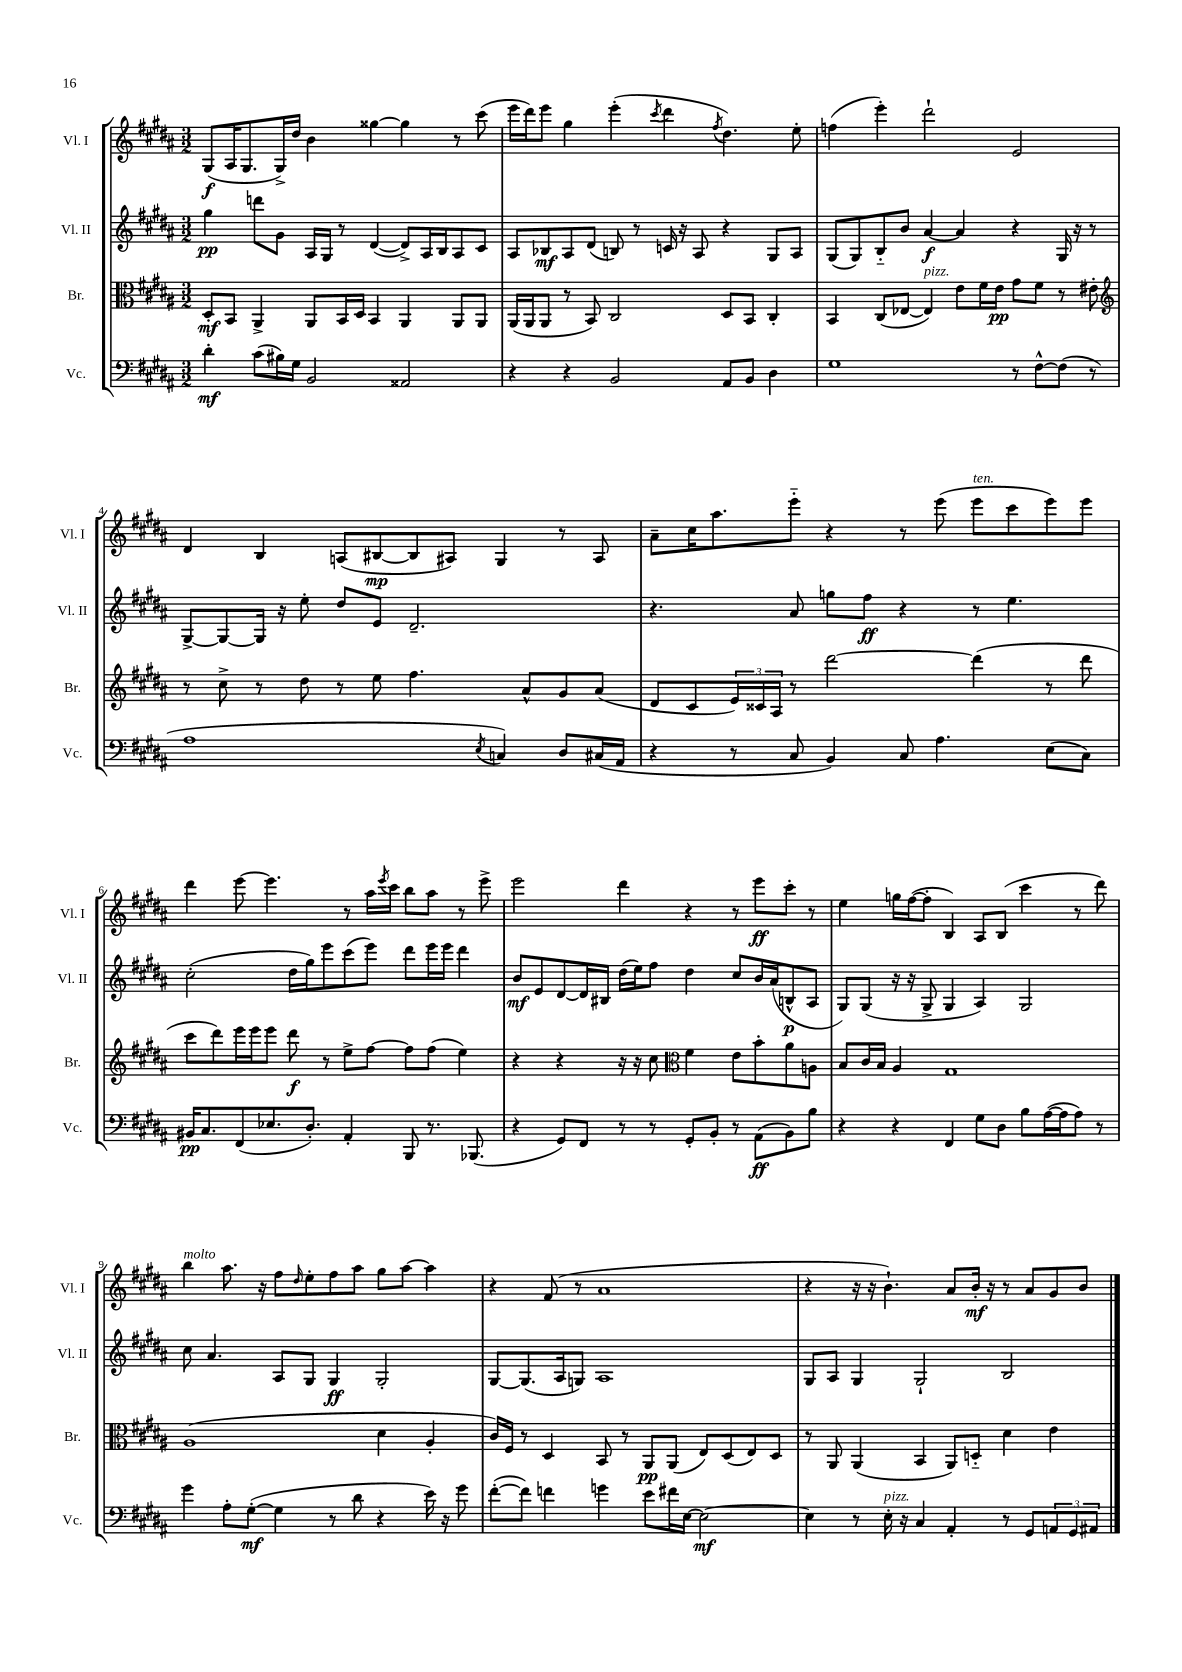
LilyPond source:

<<
\new StaffGroup <<
\new Staff = "s0" \with { instrumentName = "Vl. I" shortInstrumentName = "Vl. I" } {
    \clef treble \key b \major \numericTimeSignature \time 3/2
    gis8\f( ais16 gis8. gis16->) dis''16 b'4 gisis''4~ gisis''4 r8 cis'''8( |
    e'''16 dis'''16) e'''8 gis''4 e'''4-.( \acciaccatura { cis'''8 } dis'''4 \acciaccatura { fis''8 } dis''4.) e''8-. |
    f''4( e'''4-.) dis'''2-! e'2 |
    dis'4 b4 a8( bis8~\mp bis8 ais8) gis4 r8 ais8 |
    ais'8-- cis''16 ais''8. e'''8-_ r4 r8 e'''8( e'''8^\markup { \italic "ten." } cis'''8 e'''8) e'''8 |
    dis'''4 e'''8~ e'''4. r8 ais''16 \acciaccatura { e'''8 } cis'''16 b''8 ais''8 r8 e'''8-> |
    e'''2 dis'''4 r4 r8 e'''8\ff cis'''8-. r8 |
    e''4 g''16 fis''16~( fis''8-. b4) ais8 b8( cis'''4 r8 dis'''8) |
    b''4^\markup { \italic "molto" } ais''8. r16 fis''8 \grace { dis''16 } e''8-. fis''8 ais''8 gis''8 ais''8~ ais''4 |
    r4 fis'8( r8 ais'1 |
    r4 r16 r16 b'4.-!) ais'8 b'16-.\mf r16 r8 ais'8 gis'8 b'8 \bar "|." |
}
\new Staff = "s1" \with { instrumentName = "Vl. II" shortInstrumentName = "Vl. II" } {
    \clef treble \key b \major \numericTimeSignature \time 3/2
    gis''4\pp d'''8 gis'8 ais16 gis16 r8 dis'4~( dis'8->) ais16 b16 ais8 cis'8 |
    ais8 bes8\mf ais8 dis'8( b8) r8 c'16 r16 ais8 r4 gis8 ais8 |
    gis8( gis8) b8-_ b'8 ais'4~\f ais'4 r4 gis16 r16 r8 |
    gis8~-> gis8~ gis16 r16 e''8-. dis''8 e'8 dis'2.-- |
    r4. ais'8 g''8 fis''8\ff r4 r8 e''4. |
    cis''2-.( dis''16 gis''16) e'''8 cis'''8( e'''8) dis'''8 e'''16 e'''16 dis'''4 |
    b'8\mf e'8 dis'8~ dis'16 bis16 dis''16( e''16) fis''8 dis''4 cis''8 b'16 ais'16( b8-^\p ais8 |
    gis8) gis8( r16 r16 gis8-> gis4 ais4) gis2 |
    cis''8 ais'4. ais8 gis8 gis4\ff gis2-. |
    gis8~ gis8.( ais16 g8) ais1 |
    gis8 ais8 gis4 gis2-! b2 \bar "|." |
}
\new Staff = "s2" \with { instrumentName = "Br." shortInstrumentName = "Br." } {
    \clef alto \key b \major \numericTimeSignature \time 3/2
    dis8-.\mf b,8 ais,4-> ais,8 b,16 dis16 b,4 ais,4 ais,8 ais,8 |
    ais,16( ais,16 ais,8 r8 b,8) cis2 dis8 b,8 cis4-. |
    b,4 cis8( ees8~ ees4^\markup { \italic "pizz." }) e'8 fis'16 e'16\pp gis'8 fis'8 r8 eis'8-. |
    \clef treble r8 cis''8-> r8 dis''8 r8 e''8 fis''4. ais'8-^ gis'8 ais'8( |
    dis'8 cis'8 \tuplet 3/2 { e'16) cisis'16 ais16 } r8 dis'''2~ dis'''4( r8 dis'''8 |
    cis'''8 dis'''8) e'''16 e'''16 e'''8 dis'''8\f r8 e''8-> fis''8~ fis''8 fis''8( e''4) |
    r4 r4 r16 r16 cis''8 \clef alto fis'4 e'8 b'8-. ais'8 a8 |
    b8 cis'16 b16 ais4 gis1 |
    ais1( dis'4 ais4-. |
    cis'16) fis16 r8 dis4 b,8 r8 ais,8\pp ais,8( e8) dis8( e8) dis8 |
    r8 ais,8 ais,4( b,4 ais,8) d8-_ dis'4 e'4 \bar "|." |
}
\new Staff = "s3" \with { instrumentName = "Vc." shortInstrumentName = "Vc." } {
    \clef bass \key b \major \numericTimeSignature \time 3/2
    dis'4-.\mf cis'8( bis16) gis16 b,2 aisis,2 |
    r4 r4 b,2 ais,8 b,8 dis4 |
    gis1 r8 fis8~-^ fis8( r8 |
    ais1 \acciaccatura { e8 } c4) dis8 cis16( ais,16 |
    r4 r8 cis8 b,4) cis8 ais4. e8( cis8) |
    bis,16\pp cis8. fis,8( ees8. dis8.-.) ais,4-. b,,8 r8. bes,,8.( |
    r4 gis,8) fis,8 r8 r8 gis,8-. b,8-. r8 ais,8\ff( b,8) b8 |
    r4 r4 fis,4 gis8 dis8 b8 ais16~( ais16 ais8) r8 |
    gis'4 ais8-. gis8~-.\mf( gis4 r8 dis'8 r4 e'16) r16 gis'8 |
    fis'8~-.( fis'8) f'4 g'4 e'8 fis'16 e16~ e2~\mf |
    e4 r8 e16-.^\markup { \italic "pizz." } r16 cis4 ais,4-. r8 gis,8 \tuplet 3/2 { a,8 gis,8 ais,8 } \bar "|." |
}
>>
>>
